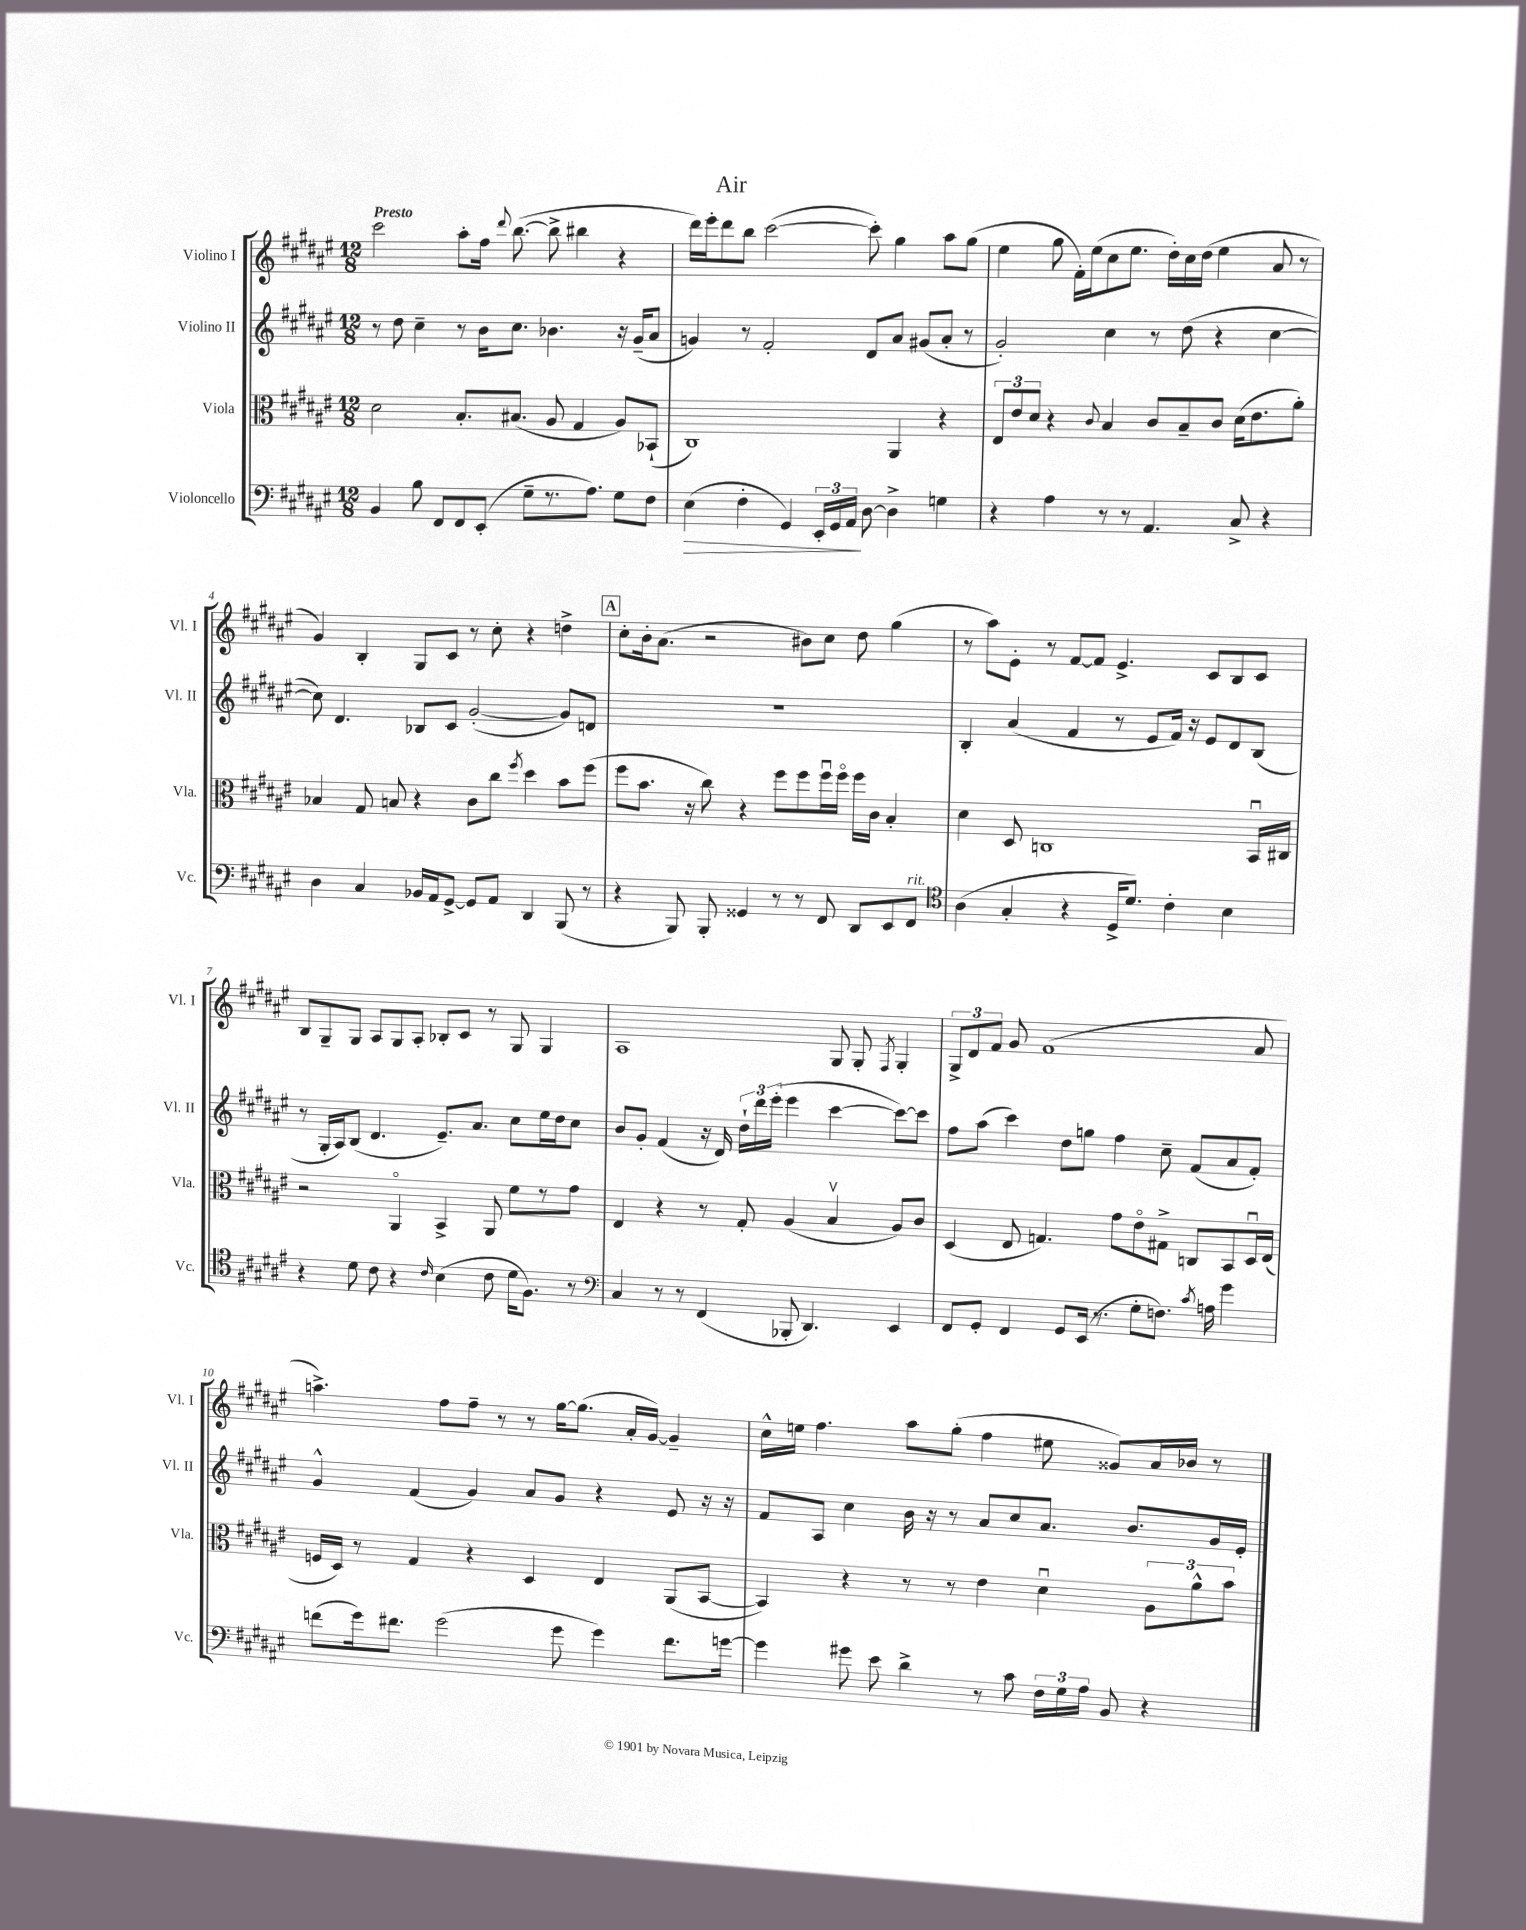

**kern	**dynam	**kern	**kern	**kern
*part4	*part4	*part3	*part2	*part1
*staff4	*staff4	*staff3	*staff2	*staff1
*I"Violoncello	*	*I"Viola	*I"Violino II	*I"Violino I
*I'Vc.	*	*I'Vla.	*I'Vl. II	*I'Vl. I
*clefF4	*	*clefC3	*clefG2	*clefG2
*k[f#c#g#d#a#e#]	*	*k[f#c#g#d#a#e#]	*k[f#c#g#d#a#e#]	*k[f#c#g#d#a#e#]
*M12/8	*	*M12/8	*M12/8	*M12/8
=1	=1	=1	=1	=1
!	!	!	!	!LO:TX:a:B:t=Presto
4BB/	.	2d#\	8r	2ccc#\
.	.	.	8dd#\	.
8B\	.	.	4cc#~\	.
8FF#/L	.	.	.	.
8FF#/	.	8.B'/L	8r	8aa#'\L
(8EE#'/J	.	.	16b\KL	16ff#\Jk
.	.	.	.	8qqddd#/
.	.	(8.B#X/J	8.cc#\J	([8.bb\
8G#~\L	.	.	.	.
8.r	.	8A#/	4.b-X\	8bb^\]
.	.	4G#/	.	4bb#X\
8.A#\J)	.	.	.	.
8G#\L	.	8A#/L)	16r	4r
.	.	.	(16g#~/KL	.
8F#\J	.	(8BB-X`/J	8a#/J	.
=2	=2	=2	=2	=2
!	!LO:HP:b	!	!	!
(4E#\	>	1C#)	4gn/)	16ddd#\LL)
.	.	.	.	16eee#'\J
.	.	.	.	8ddd#\
4F#'\	.	.	8r	8bb\J
.	.	.	2f#'/	([2ccc#\
4GG#/)	.	.	.	.
24EE#'/LL	.	.	.	.
24GG#/	.	.	.	.
24AA#/JJ	.	.	.	.
[8D#\	]	.	8d#/L	8ccc#'\])
4D#^\]	.	4AA#/	8a#/J	4gg#\
.	.	.	(8g#X/L	.
4Gn\	.	4r	8a#'/J	8aa#\L
.	.	.	8r	(8gg#\J
=3	=3	=3	=3	=3
4r	.	12E#/L	2g#'/)	4ee#\
.	.	12e#/	.	.
.	.	12d#/J	.	.
4A#\	.	4r	.	8gg#\
.	.	.	.	16f#'\LL)
.	.	.	.	(16ee#\J
.	.	8qqc#/	.	.
8r	.	4B/	4cc#\	8cc#\
8r	.	.	.	8.ee#\J
4.AA#/	.	8c#/L	8r	.
.	.	.	.	16dd#'\LL)
.	.	8B~/	(8dd#\	16cc#\
.	.	.	.	(16dd#\JJ
.	.	8c#/J	4r	4ee#\
8C#^/	.	(16d#\KL	.	.
.	.	8.e#\	.	.
4r	.	.	[4cc#\	8a#/
.	.	8a#'\J)	.	8r
!!LO:LB:g=z
=4	=4	=4	=4	=4
4D#\	.	4B-X/	8cc#\])	4g#/)
.	.	.	4.d#/	.
4C#/	.	8G#/	.	4B'/
.	.	8Bn/	.	.
16BB-X/LL	.	4r	8B-X/L	8G#/L
16AA#/J	.	.	.	.
[8GG#^/J	.	.	8c#/J	8c#/J
8GG#/L]	.	8c#\L	([2g#'/	8r
8AA#/J	.	8cc#\J	.	8cc#'\
.	.	8qff#/	.	.
4DD#/	.	4dd#\	.	4r
(8BBB/	.	8b\L	8g#/L])	4ddn^\
8r	.	(8ff#\J	8dn/J	.
!!LO:REH:place=s1:t=A
=5	=5	=5	=5	=5
4r	.	8ff#\L	1.r	8cc#'\L
.	.	8.b\J	.	16b'\k
.	.	.	.	(8.a#\J
8BBB/)	.	.	.	.
.	.	16r	.	.
8BBB'/	.	8cc#\)	.	2r
4GG##X/	.	4r	.	.
8r	.	8ff#\L	.	.
8r	.	8ff#\	.	8b#X\L)
8FF#/	.	16ff#u\L	.	8cc#\J
.	.	16ff#\JJ	.	.
8DD#/L	.	16ff#\LL	.	8dd#\
.	.	16c#\JJ	.	.
8EE#/	.	4B'/	.	(4gg#\
!LO:TX:a:i:t=rit.	!	!	!	!
8FF#/J	.	.	.	.
=6	=6	=6	=6	=6
*clefC4	*	*	*	*
(4A#\	.	4d#\	4B'/	8r
.	.	.	.	8aa#\L)
4G#'/	.	8D#/	(4a#/	8e#'\J
.	.	1Cn	.	8r
4r	.	.	4f#/	[8f#/L
.	.	.	.	8f#/J]
16D#^/KL	.	.	8r	4.e#^/
8.d#/J)	.	.	.	.
.	.	.	8e#/L	.
4c#'\	.	.	16f#/Jk)	.
.	.	.	16r	.
.	.	.	8e#/L	8c#/L
4B\	.	.	8d#/	8B/
.	.	16BBu/LL	(8B/J	8c#/J
.	.	16C#X/JJ	.	.
!!LO:LB:g=z
=7	=7	=7	=7	=7
4r	.	2r	8r	8B/L
.	.	.	16G#'/LL	8G#~/
.	.	.	16A#/J)	.
8d#\	.	.	(8B/J	8G#/J
8c#\	.	.	4.d#/	8A#/L
4r	.	4AA#/	.	8G#/
.	.	.	.	8A#'/J
16qqc#/	.	.	.	.
(4B\	.	4BB^/	8.e#~/L)	8B-X'/L
.	.	.	.	8c#/J
.	.	.	8.a#/J	.
8c#\	.	8AA#/	.	8r
16d#\KL	.	8f#\L	8cc#\L	8G#/
8.F#\J)	.	.	.	.
.	.	8r	16ee#\L	4G#/
.	.	.	16dd#\J	.
8r	.	8g#\J	8cc#\J	.
=8	=8	=8	=8	=8
*clefF4	*	*	*	*
4C#/	.	4E#/	8b/L	1A#
.	.	.	8g#'/J	.
8r	.	4r	(4f#/	.
8r	.	.	.	.
(4FF#/	.	8r	16r	.
.	.	.	16d#/)	.
.	.	8G#'/	24dd#`\LL	.
.	.	.	24ddd#\	.
.	.	.	(24eee#'\JJ	.
8BBB-X'/	.	(4A#/	4eee#\	.
4.DD#/)	.	.	.	.
.	.	4Bv/	[4ccc#\	8G#/
.	.	.	.	8G#'/
.	.	.	.	8qF#/
4EE#/	.	8A#/L)	8ccc#\L_)	4G#'/
.	.	8c#/J	8ccc#\J]	.
=9	=9	=9	=9	=9
8FF#/L	.	(4D#/	8ff#\L	12G#^/L
.	.	.	.	12d#/
8GG#'/J	.	.	(8aa#\J	.
.	.	.	.	12f#/J
4FF#/	.	8E#/	4ccc#\)	8g#/
.	.	4.Gn/)	.	(1f#
8GG#/L	.	.	8dd#\L	.
(16EE#/Jk	.	.	8ggn\J	.
8.r	.	.	.	.
.	.	8g#\L	4ff#\	.
8G#'\L	.	8e#\	.	.
8.Fn\J)	.	8G#X^\J	8cc#~\	.
.	.	8Cn/L	(8f#/L	.
8qc#/	.	.	.	.
16An\	.	.	.	.
4g#\	.	8BB/	8a#/	.
.	.	16D#u/L	8f#'/J)	8a#/
.	.	(16E#/JJ	.	.
!!LO:LB:g=z
=10	=10	=10	=10	=10
(8fn\L	.	16Fn/LL	4g#^^/	4.aan^\)
.	.	16D#/JJ)	.	.
16g#\k)	.	8r	.	.
8.f#X\J	.	.	.	.
.	.	4G#/	(4f#/	.
(2g#\	.	.	.	8ff#\L
.	.	4r	4g#/)	8ff#~\J
.	.	.	.	8r
.	.	4D#/	8a#/L	8r
8g#\	.	.	8g#/J	[16gg#\KL
.	.	.	.	(8.gg#\J]
4g#\)	.	4E#/	4r	.
.	.	.	.	16a#'/LL
.	.	.	.	[16g#/JJ)
8.f#\L	.	(8AA#/L	8e#/	4g#~/]
.	.	[8BB/J	16r	.
[16gn\Jk	.	.	16r	.
=11	=11	=11	=11	=11
4g\]	.	4BB/])	8f#/L	16cc#^^\LL
.	.	.	.	16een\JJ
.	.	.	8A#/J	4.ff#\
8g#X\	.	4r	4cc#\	.
8e#\	.	.	.	.
4d#^\	.	8r	16b\	8aa#\L
.	.	.	16r	.
.	.	8r	8r	(8gg#'\J
8r	.	4e#\	8a#/L	4ff#\
8c#\	.	.	8cc#/	.
24F#\LL	.	4d#u\	8.a#/J	8ee#X\
24G#\	.	.	.	.
24A#\JJ	.	.	.	.
8BB/	.	.	.	8g##X/L)
.	.	.	8.b/L	.
4r	.	12A#\L	.	16a#/L
.	.	.	.	16b-X/JJ
.	.	12a#^^\	.	.
.	.	.	16g#/L	8r
.	.	12b\J	.	.
.	.	.	16e#'/JJ	.
==	==	==	==	==
*-	*-	*-	*-	*-
